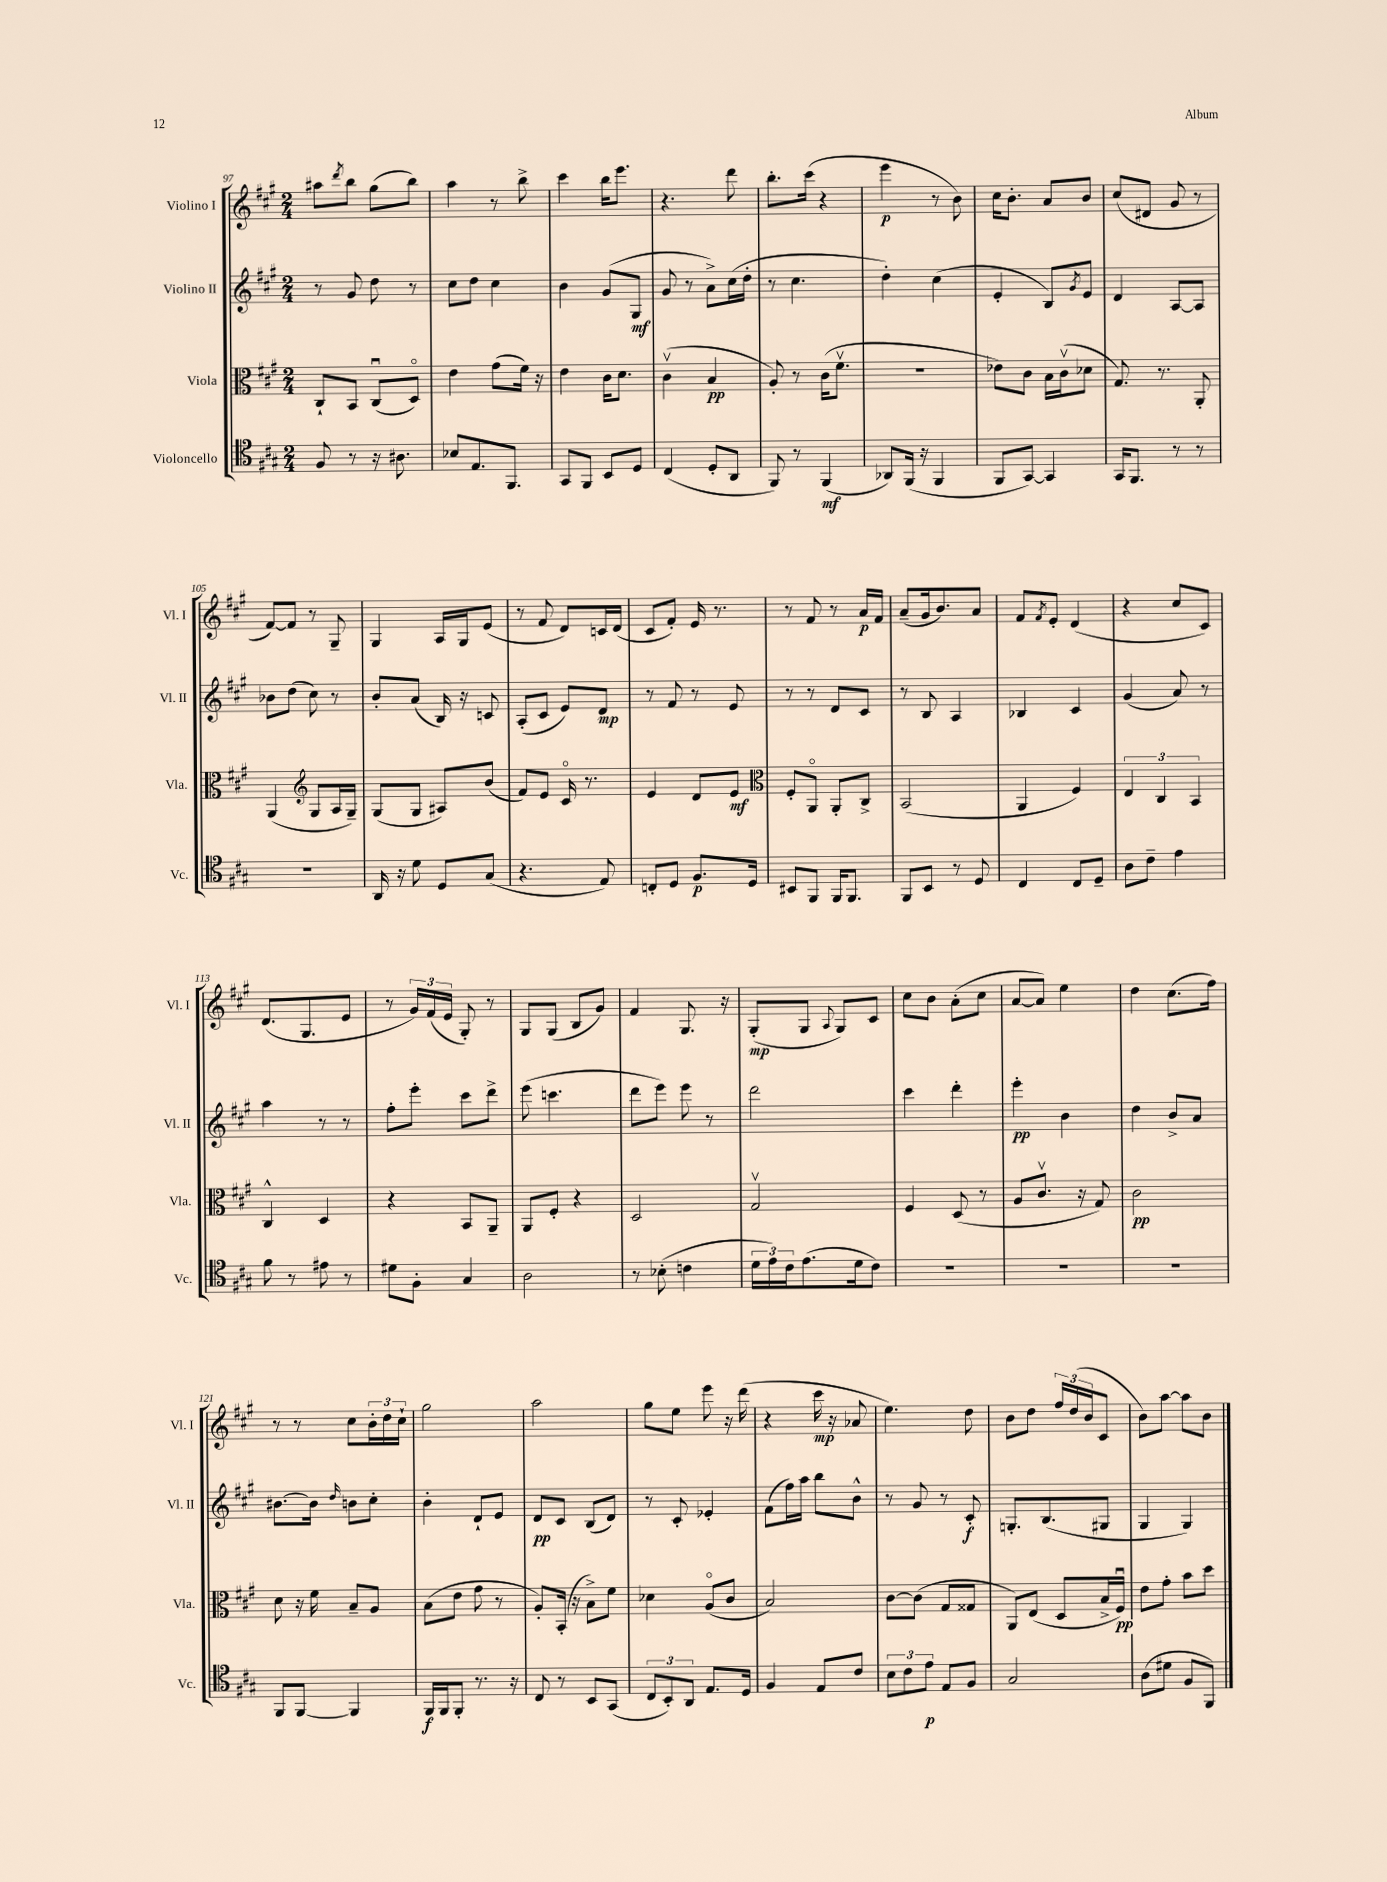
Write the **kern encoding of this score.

**kern	**dynam	**kern	**dynam	**kern	**dynam	**kern	**dynam
*part4	*part4	*part3	*part3	*part2	*part2	*part1	*part1
*staff4	*staff4	*staff3	*staff3	*staff2	*staff2	*staff1	*staff1
*I"Violoncello	*	*I"Viola	*	*I"Violino II	*	*I"Violino I	*
*I'Vc.	*	*I'Vla.	*	*I'Vl. II	*	*I'Vl. I	*
*clefC4	*	*clefC3	*	*clefG2	*	*clefG2	*
*k[f#c#g#]	*	*k[f#c#g#]	*	*k[f#c#g#]	*	*k[f#c#g#]	*
*M2/4	*	*M2/4	*	*M2/4	*	*M2/4	*
=97	=97	=97	=97	=97	=97	=97	=97
8F#/	.	8C#`/L	.	8r	.	8aa#X\L	.
.	.	.	.	.	.	8qddd/	.
8r	.	8BB/J	.	8g#/	.	8bb\J	.
16r	.	(8C#u/L	.	8dd\	.	(8gg#\L	.
8.A#X\	.	.	.	.	.	.	.
.	.	8D/J)	.	8r	.	8bb\J)	.
=98	=98	=98	=98	=98	=98	=98	=98
8B-X/L	.	4e\	.	8cc#\L	.	4aa\	.
8.E/	.	.	.	8dd\J	.	.	.
.	.	(8g#\L	.	4cc#\	.	8r	.
8.FF#/J	.	.	.	.	.	.	.
.	.	16f#\Jk)	.	.	.	8bb^\	.
.	.	16r	.	.	.	.	.
=99	=99	=99	=99	=99	=99	=99	=99
8GG#/L	.	4e\	.	4b\	.	4ccc#\	.
8FF#/J	.	.	.	.	.	.	.
8BB/L	.	16c#\KL	.	(8g#/L	.	16bb\KL	.
.	.	8.d\J	.	.	.	8.eee\J	.
8D/J	.	.	.	8G#/J	mf	.	.
=100	=100	=100	=100	=100	=100	=100	=100
(4C#/	.	(4c#v\	.	8g#/	.	4.r	.
.	.	.	.	8r	.	.	.
8D'/L	.	4B/	pp	8a^\L)	.	.	.
8AA/J	.	.	.	(16cc#\L	.	8ddd\	.
.	.	.	.	16dd'\JJ	.	.	.
=101	=101	=101	=101	=101	=101	=101	=101
8FF#/)	.	8A'/)	.	8r	.	8.bb'\L	.
8r	.	8r	.	4.cc#\	.	.	.
.	.	.	.	.	.	(16ccc#\Jk	.
(4FF#/	mf	(16c#\KL	.	.	.	4r	.
.	.	8.f#v\J	.	.	.	.	.
=102	=102	=102	=102	=102	=102	=102	=102
8AA-X/L)	.	2r	.	4dd'\)	.	4eee\	p
(16FF#/Jk	.	.	.	.	.	.	.
16r	.	.	.	.	.	.	.
4FF#/	.	.	.	(4cc#\	.	8r	.
.	.	.	.	.	.	8b\)	.
=103	=103	=103	=103	=103	=103	=103	=103
8FF#/L	.	8e-X\L)	.	4e'/	.	16cc#\KL	.
.	.	.	.	.	.	8.b'\J	.
[8GG#/J)	.	8c#\J	.	.	.	.	.
4GG#/]	.	16B\LL	.	8B/L)	.	8a/L	.
.	.	(16c#v\J	.	.	.	.	.
.	.	.	.	8qg#/	.	.	.
.	.	8d-X\J	.	8e/J	.	8b/J	.
=104	=104	=104	=104	=104	=104	=104	=104
16GG#/KL	.	8.G#/)	.	4d/	.	(8cc#/L	.
8.FF#/J	.	.	.	.	.	.	.
.	.	.	.	.	.	8d#X/J	.
.	.	8.r	.	.	.	.	.
8r	.	.	.	[8A/L	.	8g#/	.
8r	.	8AA'/	.	8A/J]	.	8r	.
!!LO:LB:g=z
=105	=105	=105	=105	=105	=105	=105	=105
2r	.	(4AA/	.	8b-X\L	.	[8f#/L)	.
.	.	.	.	(8dd\J	.	8f#/J]	.
*	*	*clefG2	*	*	*	*	*
.	.	8G#/L	.	8cc#\)	.	8r	.
.	.	16A/L	.	8r	.	8G#~/	.
.	.	16G#~/JJ)	.	.	.	.	.
=106	=106	=106	=106	=106	=106	=106	=106
16AA/	.	(8G#/L	.	8b'/L	.	4G#/	.
16r	.	.	.	.	.	.	.
8d\	.	8G#/J	.	(8a/J	.	.	.
8D/L	.	8A#X/L)	.	16B/)	.	16A/LL	.
.	.	.	.	16r	.	16G#/J	.
(8G#/J	.	(8b/J	.	8cn/	.	(8e/J	.
=107	=107	=107	=107	=107	=107	=107	=107
4.r	.	8f#/L)	.	(8A'/L	.	8r	.
.	.	8e/J	.	8c#/J	.	8f#/	.
.	.	16c#/	.	8e/L)	.	8d/L)	.
.	.	8.r	.	.	.	.	.
8E/)	.	.	.	8d/J	mp	16cn/L	.
.	.	.	.	.	.	(16d/JJ	.
=108	=108	=108	=108	=108	=108	=108	=108
8Cn'/L	.	4e/	.	8r	.	8c#/L	.
8D/J	.	.	.	8f#/	.	8f#'/J)	.
8.F#/L	p	8d/L	.	8r	.	16e/	.
.	.	.	.	.	.	8.r	.
.	.	8e/J	mf	8e/	.	.	.
16D/Jk	.	.	.	.	.	.	.
=109	=109	=109	=109	=109	=109	=109	=109
*	*	*clefC3	*	*	*	*	*
8BB#X/L	.	8F#'/L	.	8r	.	8r	.
8FF#/J	.	8AA/J	.	8r	.	8f#/	.
16FF#/KL	.	8AA'/L	.	8d/L	.	8r	.
8.FF#/J	.	.	.	.	.	.	.
.	.	8C#^/J	.	8c#/J	.	16a/LL	p
.	.	.	.	.	.	16f#/JJ	.
=110	=110	=110	=110	=110	=110	=110	=110
8FF#/L	.	(2BB/	.	8r	.	(8a~/L	.
8BB/J	.	.	.	8B/	.	16g#/k	.
.	.	.	.	.	.	8.b/)	.
8r	.	.	.	4A/	.	.	.
8D/	.	.	.	.	.	8a/J	.
=111	=111	=111	=111	=111	=111	=111	=111
4C#/	.	4AA/	.	4B-X/	.	8f#/L	.
.	.	.	.	.	.	8qf#/	.
.	.	.	.	.	.	8e'/J	.
8C#/L	.	4F#/)	.	4c#/	.	(4d/	.
8D~/J	.	.	.	.	.	.	.
=112	=112	=112	=112	=112	=112	=112	=112
8A\L	.	6E/	.	(4g#/	.	4r	.
8c#~\J	.	.	.	.	.	.	.
.	.	6C#/	.	.	.	.	.
4e\	.	.	.	8a/)	.	8cc#/L	.
.	.	6BB/	.	.	.	.	.
.	.	.	.	8r	.	8c#/J)	.
!!LO:LB:g=z
=113	=113	=113	=113	=113	=113	=113	=113
8f#\	.	4C#^^/	.	4aa\	.	(8.d/L	.
8r	.	.	.	.	.	.	.
.	.	.	.	.	.	8.G#/	.
8e#X\	.	4D/	.	8r	.	.	.
8r	.	.	.	8r	.	8e/J	.
=114	=114	=114	=114	=114	=114	=114	=114
8d#X\L	.	4r	.	8ff#'\L	.	8r	.
8F#'\J	.	.	.	8eee'\J	.	24g#/LL)	.
.	.	.	.	.	.	(24f#/	.
.	.	.	.	.	.	24e/JJ	.
4G#/	.	8BB/L	.	8ccc#\L	.	8G#'/)	.
.	.	8AA~/J	.	8ddd^\J	.	8r	.
=115	=115	=115	=115	=115	=115	=115	=115
2A\	.	8AA/L	.	(8eee\	.	8G#/L	.
.	.	8F#'/J	.	4.cccn\	.	(8G#/J	.
.	.	4r	.	.	.	8B/L	.
.	.	.	.	.	.	8g#/J)	.
=116	=116	=116	=116	=116	=116	=116	=116
8r	.	2D/	.	8ddd\L	.	4f#/	.
(8B-X'\	.	.	.	8eee\J)	.	.	.
4cn\	.	.	.	8eee\	.	8.G#/	.
.	.	.	.	8r	.	.	.
.	.	.	.	.	.	16r	.
=117	=117	=117	=117	=117	=117	=117	=117
24d\LL	.	2G#v/	.	2ddd\	.	(8G#'/L	mp
24e\)	.	.	.	.	.	.	.
24c#\J	.	.	.	.	.	.	.
(8.e\	.	.	.	.	.	8G#/J	.
.	.	.	.	.	.	8qqA/	.
.	.	.	.	.	.	8G#/L)	.
16d\k	.	.	.	.	.	.	.
8c#\J)	.	.	.	.	.	8c#/J	.
=118	=118	=118	=118	=118	=118	=118	=118
2r	.	4F#/	.	4ccc#\	.	8cc#\L	.
.	.	.	.	.	.	8b\J	.
.	.	(8D/	.	4ddd'\	.	(8a'\L	.
.	.	8r	.	.	.	8cc#\J	.
=119	=119	=119	=119	=119	=119	=119	=119
2r	.	8A/L	.	4eee'\	pp	[8a/L	.
.	.	8.c#v/J	.	.	.	8a/J])	.
.	.	.	.	4b\	.	4ee\	.
.	.	16r	.	.	.	.	.
.	.	8G#/)	.	.	.	.	.
=120	=120	=120	=120	=120	=120	=120	=120
2r	.	2c#\	pp	4dd\	.	4dd\	.
.	.	.	.	8b^/L	.	(8.cc#\L	.
.	.	.	.	8a/J	.	.	.
.	.	.	.	.	.	16ff#\Jk)	.
!!LO:LB:g=z
=121	=121	=121	=121	=121	=121	=121	=121
8FF#/L	.	8d\	.	[8.b#X\L	.	8r	.
[8FF#/J	.	16r	.	.	.	8r	.
.	.	16f#\	.	16b#\Jk]	.	.	.
.	.	.	.	16qqdd/	.	.	.
4FF#/]	.	8B~/L	.	8bn\L	.	8cc#\L	.
.	.	8A/J	.	8cc#'\J	.	24b'\L	.
.	.	.	.	.	.	24dd\	.
.	.	.	.	.	.	24cc#`\JJ	.
=122	=122	=122	=122	=122	=122	=122	=122
16FF#/LL	f	(8B\L	.	4b'\	.	2gg#\	.
16FF#/J	.	.	.	.	.	.	.
8FF#'/J	.	8e\J	.	.	.	.	.
8.r	.	8g#\	.	8d`/L	.	.	.
.	.	8r	.	8e/J	.	.	.
16r	.	.	.	.	.	.	.
=123	=123	=123	=123	=123	=123	=123	=123
8C#/	.	8A'/L)	.	8d/L	pp	2aa\	.
8r	.	(16BB'/Jk	.	8c#/J	.	.	.
.	.	16r	.	.	.	.	.
8BB/L	.	8B^\L)	.	(8B/L	.	.	.
(8GG#/J	.	8f#\J	.	8d/J)	.	.	.
=124	=124	=124	=124	=124	=124	=124	=124
12C#/L	.	4d-X\	.	8r	.	8gg#\L	.
12BB'/)	.	.	.	.	.	.	.
.	.	.	.	8c#'/	.	8ee\J	.
12AA/J	.	.	.	.	.	.	.
8.E/L	.	(8A/L	.	4e-X'/	.	8eee\	.
.	.	8c#/J	.	.	.	16r	.
16D/Jk	.	.	.	.	.	(16ddd\	.
=125	=125	=125	=125	=125	=125	=125	=125
4F#/	.	2B/)	.	(8f#\L	.	4r	.
.	.	.	.	16ff#\L)	.	.	.
.	.	.	.	16aa\JJ	.	.	.
8E/L	.	.	.	8bb\L	.	16ccc#\	mp
.	.	.	.	.	.	16r	.
8c#/J	.	.	.	8b^^\J	.	8a-X/	.
=126	=126	=126	=126	=126	=126	=126	=126
12B\L	.	[8c#\L	.	8r	.	4.ee\)	.
12c#\	.	.	.	.	.	.	.
.	.	(8c#\J]	.	8g#/	.	.	.
12e\J	p	.	.	.	.	.	.
8E/L	.	8G#/L	.	8r	.	.	.
8F#/J	.	8G##X/J	.	8c#'/	f	8dd\	.
=127	=127	=127	=127	=127	=127	=127	=127
2G#/	.	8AA/L)	.	8.Gn'/L	.	8b\L	.
.	.	(8E/J	.	.	.	8dd\J	.
.	.	.	.	(8.B/	.	.	.
.	.	8D/L	.	.	.	24ff#/LL	.
.	.	.	.	.	.	(24dd/	.
.	.	.	.	.	.	24b/J	.
.	.	16B^/L	.	8G#X/J	.	8c#/J	.
.	.	16F#u/JJ)	pp	.	.	.	.
=128	=128	=128	=128	=128	=128	=128	=128
(8A\L	.	8e\L	.	4G#/	.	8b\L)	.
8d#X\J	.	8g#'\J	.	.	.	[8aa\J	.
8F#/L	.	8b\L	.	4G#/)	.	8aa\L]	.
8FF#/J)	.	8dd\J	.	.	.	8b\J	.
==	==	==	==	==	==	==	==
*-	*-	*-	*-	*-	*-	*-	*-
